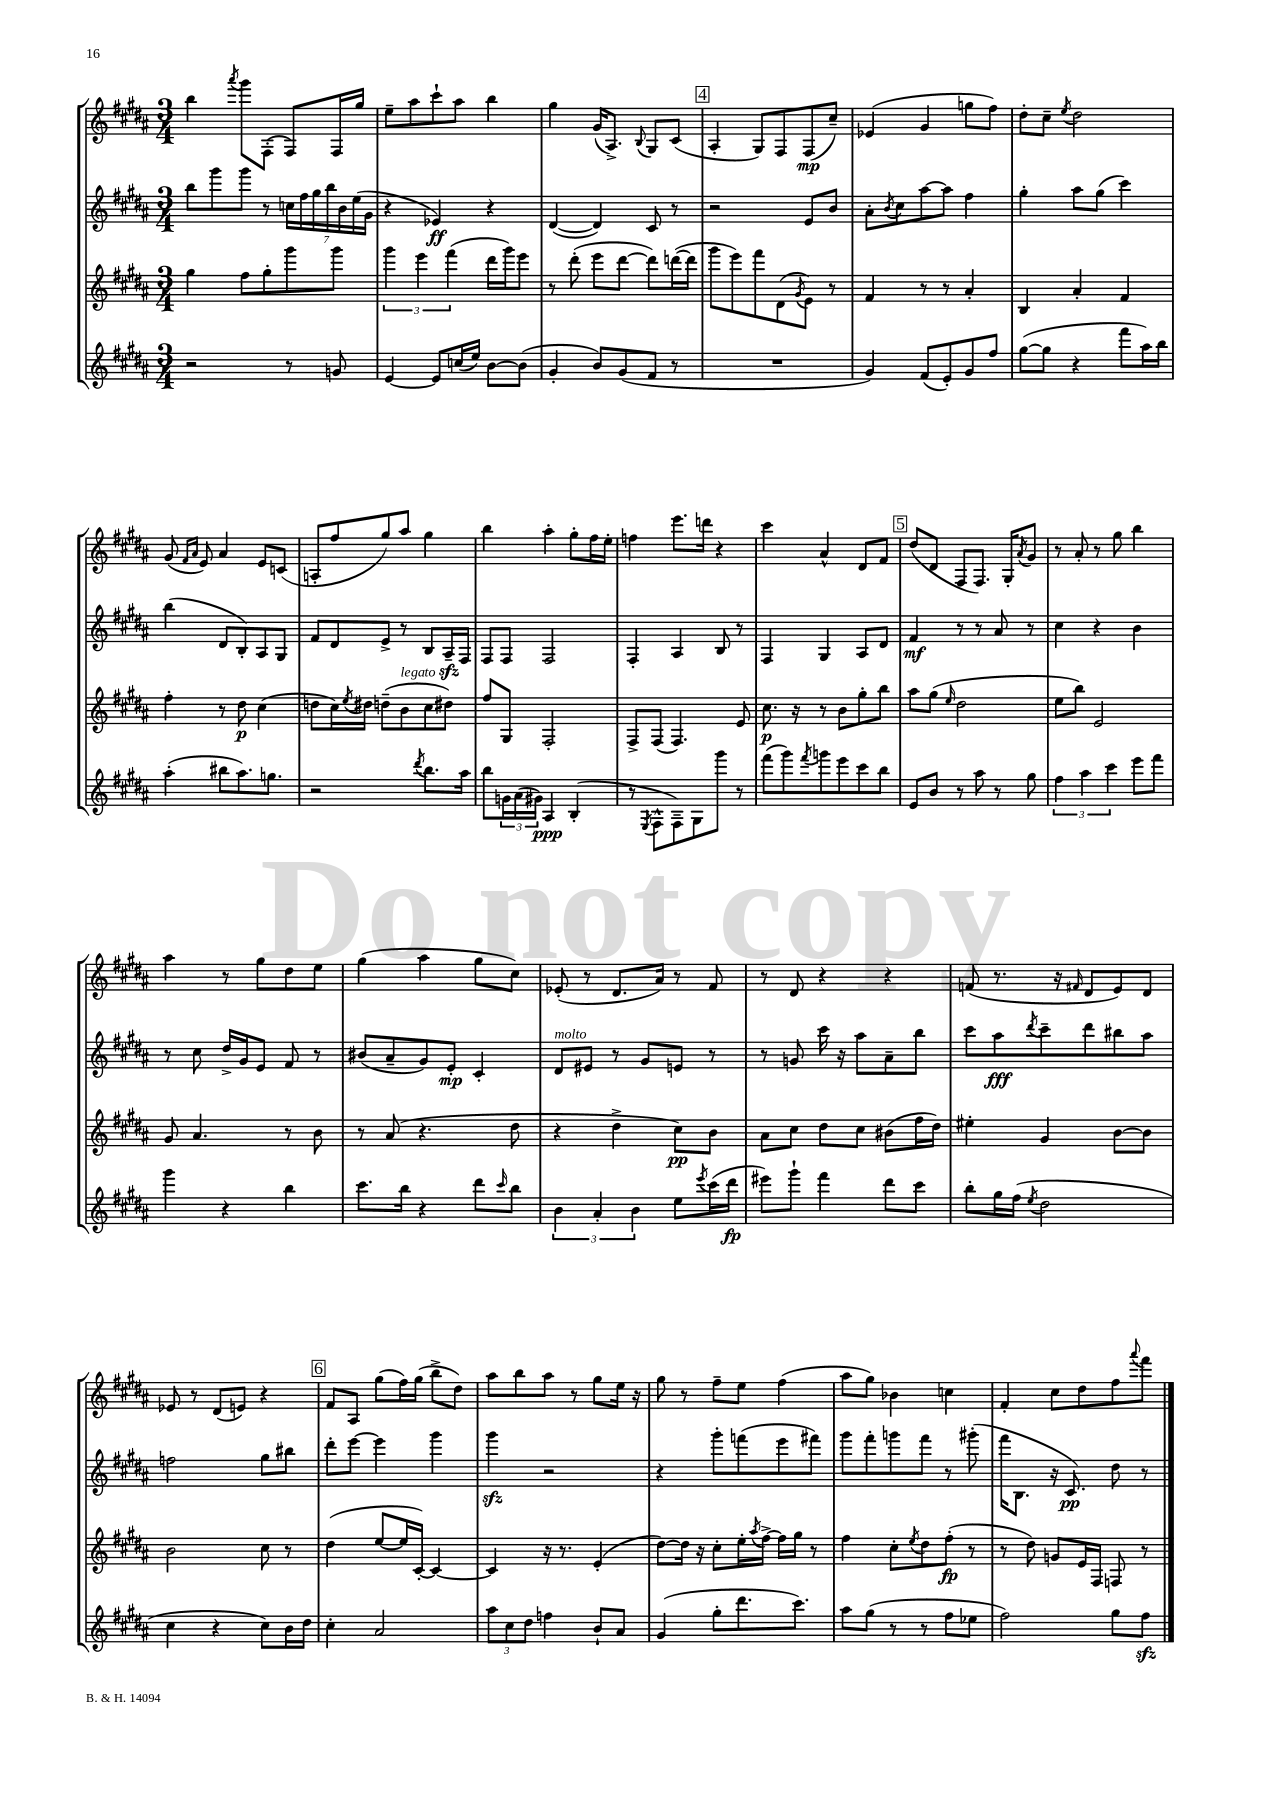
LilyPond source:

<<
\new StaffGroup <<
\new Staff = "s0" {
    \clef treble \key b \major \numericTimeSignature \time 3/4
    b''4 \acciaccatura { ais'''8 } gis'''8 fis8-.( fis8) fis16 gis''16 |
    e''8-- ais''8 cis'''8-! ais''8 b''4 |
    gis''4 gis'16( ais8.->) \appoggiatura { b8 } gis8 cis'8( |
    \mark \markup { \box "4" } ais4-. gis8) fis8 fis8\mp( cis''8--) |
    ees'4( gis'4 g''8 fis''8) |
    dis''8-. cis''8-- \acciaccatura { e''8 } dis''2 |
    gis'8( \grace { fis'16 ais'16 } e'8) ais'4 e'8 c'8( |
    a8-. fis''8 gis''8) ais''8 gis''4 |
    b''4 ais''4-. gis''8-. fis''16 e''16-. |
    f''4 e'''8. d'''16 r4 |
    cis'''4 ais'4-^ dis'8 fis'8 |
    \mark \markup { \box "5" } dis''8( dis'8 fis8 fis8.) gis16-. \acciaccatura { ais'8 } gis'8 |
    r8 ais'8-. r8 gis''8 b''4 |
    ais''4 r8 gis''8 dis''8 e''8 |
    gis''4( ais''4 gis''8 cis''8) |
    ees'8-.( r8 dis'8. ais'16) r8 fis'8 |
    r8 dis'8 r4 r4 |
    f'8( r8. r16 \grace { fis'16 } dis'8 e'8) dis'8 |
    ees'8 r8 dis'8( e'8) r4 |
    \mark \markup { \box "6" } fis'8 ais8 gis''8( fis''16) gis''16( b''8-> dis''8) |
    ais''8 b''8 ais''8 r8 gis''8 e''16 r16 |
    gis''8 r8 fis''8-- e''8 fis''4( |
    ais''8 gis''8) bes'4 c''4 |
    fis'4-. cis''8 dis''8 fis''8 \appoggiatura { ais'''8 } fis'''8 \bar "|." |
}
\new Staff = "s1" {
    \clef treble \key b \major \numericTimeSignature \time 3/4
    b''8 gis'''8 gis'''8 r8 \tuplet 7/4 { c''16 fis''16 gis''16 b''16 b'16 e''16( gis'16 } |
    r4 ees'4\ff) r4 |
    dis'4~( dis'4) cis'8 r8 |
    \mark \markup { \box "4" } r2 e'8 b'8 |
    ais'8-. \acciaccatura { b'8 } cis''8 ais''8~ ais''8 fis''4 |
    gis''4-. ais''8 gis''8( cis'''4) |
    b''4( dis'8 b8-.) ais8 gis8 |
    fis'8 dis'8 e'8-> r8 b8 ais16--\sfz fis16 |
    fis8 fis8 fis2 |
    fis4-. ais4 b8 r8 |
    fis4 gis4 ais8 dis'8 |
    \mark \markup { \box "5" } fis'4\mf r8 r8 ais'8 r8 |
    cis''4 r4 b'4 |
    r8 cis''8 dis''16-> gis'16 e'8 fis'8 r8 |
    bis'8( ais'8-- gis'8) e'8-.\mp cis'4-. |
    dis'8^\markup { \italic "molto" } eis'8 r8 gis'8 e'8 r8 |
    r8 g'8 cis'''16 r16 ais''8 ais'8-- b''8 |
    cis'''8 ais''8\fff \acciaccatura { dis'''8 } cis'''8-- dis'''8 bis''8 ais''8 |
    f''2 gis''8 bis''8 |
    \mark \markup { \box "6" } dis'''8-. e'''8~ e'''4 gis'''4 |
    gis'''4\sfz r2 |
    r4 gis'''8-. f'''8( e'''8 fis'''8) |
    gis'''8 fis'''8-. g'''8 fis'''8 r8 gis'''8-.( |
    fis'''16 b8. r16 cis'8.\pp) dis''8 r8 \bar "|." |
}
\new Staff = "s2" {
    \clef treble \key b \major \numericTimeSignature \time 3/4
    gis''4 fis''8 gis''8-. gis'''8 gis'''8 |
    \tuplet 3/2 { gis'''4 e'''4 fis'''4( } dis'''16 gis'''16) e'''8 |
    r8 dis'''8-.( e'''8 dis'''8~ dis'''8) d'''16~( d'''16 |
    \mark \markup { \box "4" } gis'''8 e'''8) fis'''8 dis'8( \acciaccatura { gis'8 } e'8) r8 |
    fis'4 r8 r8 ais'4-. |
    b4 ais'4-. fis'4 |
    fis''4-. r8 dis''8\p cis''4( |
    d''8 cis''16) \acciaccatura { e''8 } dis''16 d''8--( b'8^\markup { \italic "legato" } cis''8 dis''8) |
    fis''8 gis8 fis2-. |
    fis8-> fis8( fis4.) e'8 |
    cis''8.\p r16 r8 b'8 gis''8-. b''8 |
    \mark \markup { \box "5" } ais''8 gis''8( \grace { e''16 } dis''2 |
    e''8 b''8) e'2 |
    gis'8 ais'4. r8 b'8 |
    r8 ais'8( r4. dis''8 |
    r4 dis''4-> cis''8\pp) b'8 |
    ais'8 cis''8 dis''8 cis''8 bis'8( fis''16 dis''16) |
    eis''4-. gis'4 b'8~ b'8 |
    b'2 cis''8 r8 |
    \mark \markup { \box "6" } dis''4( e''8~ e''16 cis'16~-.) cis'4~ |
    cis'4 r16 r8. e'4-.( |
    dis''8~) dis''16 r16 cis''8-. e''16-. \acciaccatura { ais''8 } fis''16~-> fis''16 gis''16 r8 |
    fis''4 cis''8-. \acciaccatura { e''8 } dis''8 fis''8-.\fp( r8 |
    r8 dis''8) g'8 e'16 fis16 f8 r8 \bar "|." |
}
\new Staff = "s3" {
    \clef treble \key b \major \numericTimeSignature \time 3/4
    r2 r8 g'8 |
    e'4~ e'8 c''16( e''16) b'8~ b'8( |
    gis'4-. b'8) gis'8( fis'8 r8 |
    \mark \markup { \box "4" } R2. |
    gis'4) fis'8( e'8-.) gis'8 fis''8 |
    gis''8~( gis''8 r4 fis'''8 ais''16) b''16 |
    ais''4-.( bis''8 ais''8.) g''8. |
    r2 \acciaccatura { dis'''8 } b''8. ais''16 |
    b''8 \tuplet 3/2 { g'16 ais'16( gis'16) } ais4\ppp b4-.( |
    r8 \acciaccatura { e8 } fis8-^ fis8--) gis8 gis'''8 r8 |
    fis'''8( gis'''8) \acciaccatura { fis'''8 } g'''8 e'''8 cis'''8 b''8 |
    \mark \markup { \box "5" } e'8 b'8 r8 ais''8 r8 gis''8 |
    \tuplet 3/2 { fis''4 ais''4 cis'''4 } e'''8 fis'''8 |
    gis'''4 r4 b''4 |
    cis'''8. b''16 r4 dis'''8 \grace { cis'''16 } b''8 |
    \tuplet 3/2 { b'4 ais'4-. b'4 } e''8 \acciaccatura { e'''8 } cis'''16( dis'''16\fp |
    eis'''8) gis'''8-! fis'''4 dis'''8 cis'''8 |
    b''8-. gis''16 fis''16( \acciaccatura { e''8 } dis''2 |
    cis''4 r4 cis''8) b'16 dis''16 |
    \mark \markup { \box "6" } cis''4-. ais'2 |
    \tuplet 3/2 { ais''8 cis''8 dis''8 } f''4 b'8-! ais'8 |
    gis'4( gis''8-. dis'''8. cis'''8.) |
    ais''8 gis''8( r8 r8 fis''8 ees''8 |
    fis''2) gis''8 fis''8\sfz \bar "|." |
}
>>
>>
\layout { \context { \Score \remove "Bar_number_engraver" } }
